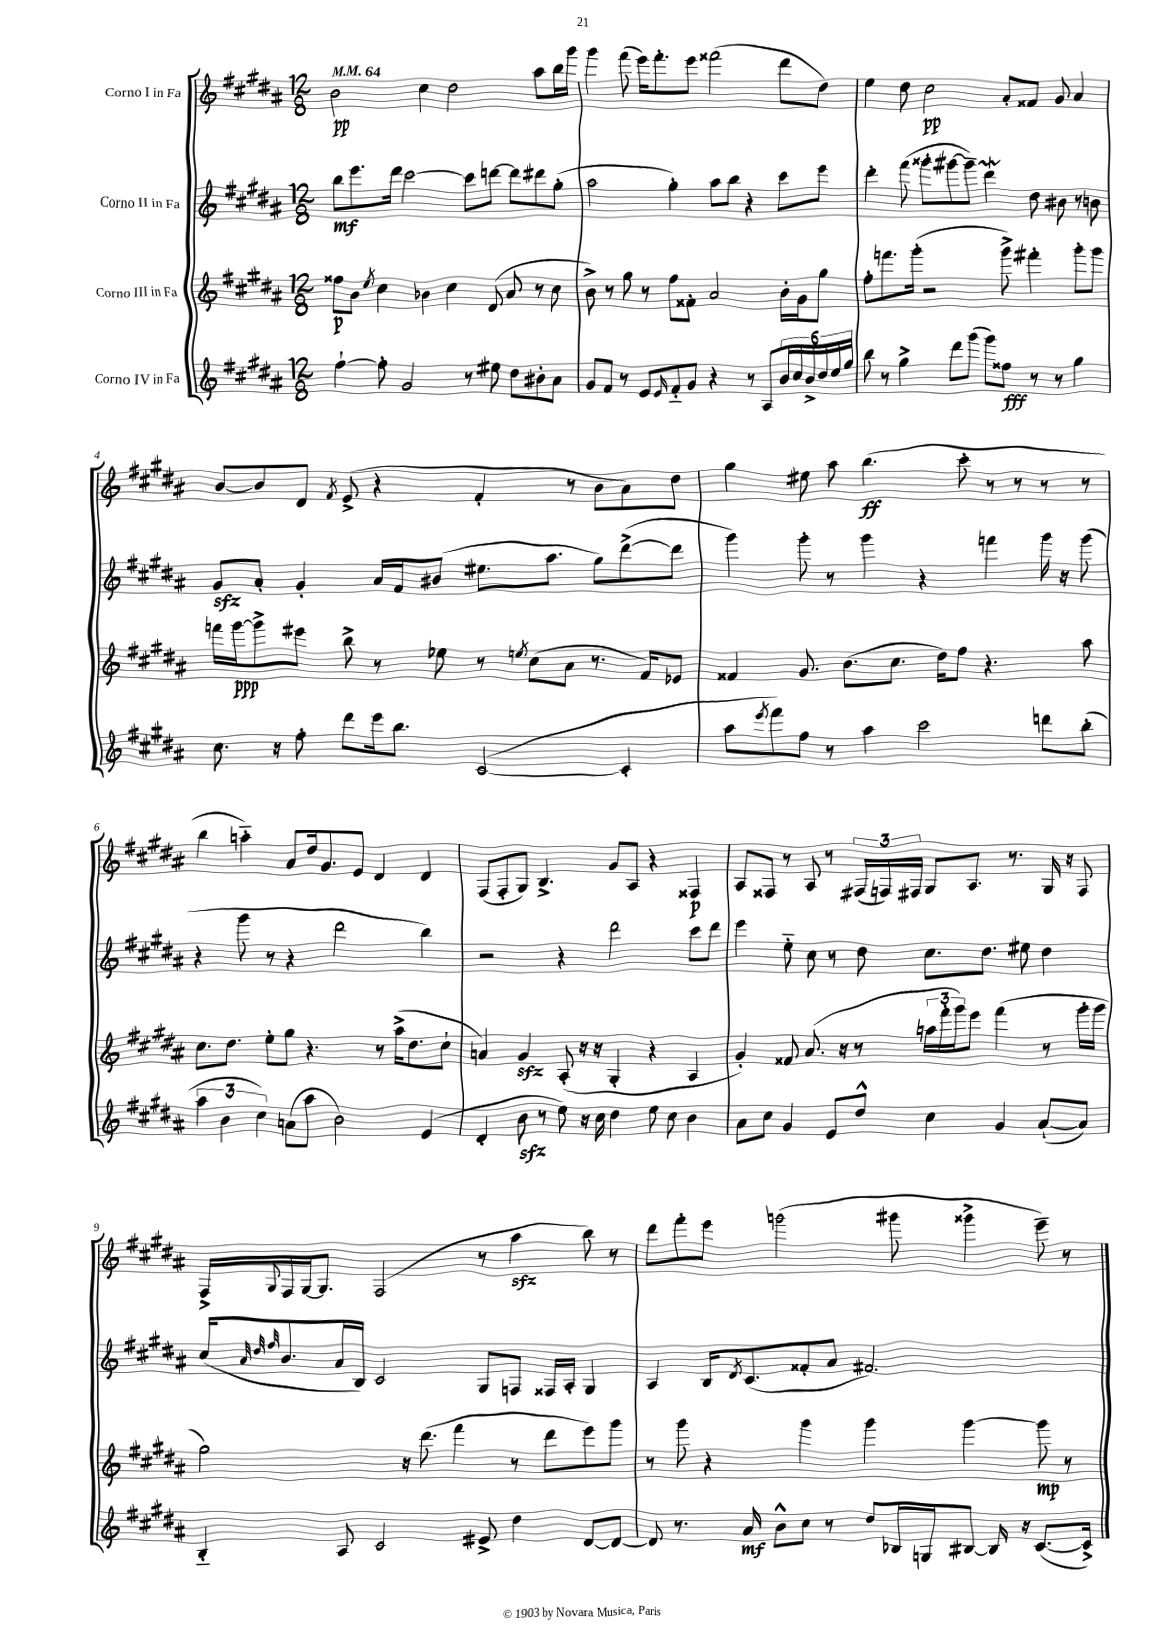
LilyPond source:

<<
\new StaffGroup <<
\new Staff = "s0" \with { instrumentName = "Corno I in Fa" } {
    \clef treble \key b \major \numericTimeSignature \time 12/8 \tempo 4 = 64
    b'2\pp cis''4 dis''2 ais''8 b''16 gis'''16 |
    gis'''4 fis'''8( e'''16) fis'''8.-. e'''8 fisis'''2( dis'''8 dis''8) |
    e''4 dis''8 cis''2\pp ais'8-. fisis'8 gis'8 ais'4 |
    b'8~ b'8 dis'8 \acciaccatura { fis'8 } e'8->( r4 fis'4-. r8 b'8 ais'8) dis''8 |
    gis''4 eis''8 ais''8 b''4.\ff( cis'''8-. r8 r8 r8 r8 |
    b''4 a''4-_) ais'8 dis''16 gis'8. e'8 dis'4 dis'4 |
    fis8( fis8-. gis8) b4.-> gis'8 ais8 r4 fisis4\p |
    ais8 fisis8 r8 ais8 r8 \tuplet 3/2 { fis16( f16) fis16 } gis8 ais8. r8. gis16 r16 fis8 |
    fis16-> \appoggiatura { gis8 } fis16 gis16~ gis8. fis2( r8 ais''4\sfz b''8) r8 |
    dis'''8 fis'''8-. e'''8 g'''2( gis'''8 gisis'''4-> e'''8--) r8 \bar "|." |
}
\new Staff = "s1" \with { instrumentName = "Corno II in Fa" } {
    \clef treble \key b \major \numericTimeSignature \time 12/8
    b''8\mf e'''8. dis'''16 cis'''2~ cis'''8 d'''8~ d'''8 dis'''8 gis''8-.( |
    ais''2 gis''4-.) ais''8 b''8 r4 cis'''8 e'''8 |
    dis'''4-. fis'''8( gisis'''8-. gis'''8~ gis'''8--) dis'''4\mordent dis''8 bis'8 r8 b'8 |
    gis'8\sfz ais'8-. gis'4-. ais'16 fis'16 bis'8( eis''8. ais''8. gis''8) dis'''8~->( dis'''8 |
    gis'''4) gis'''8-. r8 gis'''4 r4 f'''4 gis'''16 r16 gis'''8( |
    r4 gis'''8 r8 r4 dis'''2 b''4) |
    r2 r4 dis'''2 cis'''8 dis'''8 |
    e'''4 e''8-_ cis''8 r8 dis''8 cis''8. dis''8. eis''8 dis''4 |
    cis''16( \grace { ais'32 dis''32 fis''32 } b'8. ais'16 b16) cis'2 gis8 f8 fisis16 ais16-. gis4 |
    ais4 b16 \acciaccatura { dis'8 } cis'8.( fisis'8-. ais'8 fis'2.) \bar "|." |
}
\new Staff = "s2" \with { instrumentName = "Corno III in Fa" } {
    \clef treble \key b \major \numericTimeSignature \time 12/8
    fisis''8\p b'8 \acciaccatura { e''8 } cis''4 bes'4 cis''4 dis'8( ais'8 r8 cis''8 |
    b'8->) r8 gis''8 r8 fis''8 fisis'8-. ais'2 b'16-. gis'16 gis''8 |
    fis''8-. f'''8. gis'''16-.( r2 gis'''8->) fis'''4-. gis'''8-. gis'''8 |
    f'''16 gis'''16~\ppp gis'''8-> eis'''8 b''8-> r8 ees''8 r8 \acciaccatura { e''8 } cis''8( ais'8 r8. fis'16) ees'8 |
    fisis'4 gis'8. b'8.( cis''8. dis''16) fis''8 r4. ais''8 |
    cis''8. dis''8. e''8-. gis''8 r4. r8 ais''16->( dis''8. cis''8-! |
    a'4) gis'4\sfz ais8-.( r16 r16 gis4-. r4 ais4 |
    gis'4-.) fisis'8 ais'8.( r16 r8 \tuplet 3/2 { a''16 fis'''16-. gis'''16) } e'''8 fis'''4( r8 gis'''16-. gis'''16 |
    gis''2) r16 dis'''8.( fis'''4 r8 dis'''8 e'''8) gis'''8 |
    r8 gis'''8 r4 gis'''4 gis'''4 gis'''4~ gis'''8\mp r8 \bar "|." |
}
\new Staff = "s3" \with { instrumentName = "Corno IV in Fa" } {
    \clef treble \key b \major \numericTimeSignature \time 12/8
    fis''4~-! fis''8-. gis'2 r8 eis''8 dis''8 bis'8-. ais'8 |
    gis'8 fis'8 r8 e'8 \grace { e'16 } fis'8-_ gis'8 r4 r8 ais8 \tuplet 6/4 { b'16 cis''16 b'16-> dis''16 e''16 gis''16 } |
    b''8 r8 gis''4-> dis'''8 gis'''8( gis'''8) fisis''8\fff r8 r8 gis''4 |
    cis''8. r16 fis''8-. dis'''8 e'''16 b''8. cis'2~( cis'4-. |
    ais''8 \acciaccatura { e'''8 } fis'''8) fis''8 r8 ais''4 cis'''2 d'''8 b''8-.( |
    \tuplet 3/2 { ais''4 b'4 cis''4) } a'8( ais''8 b'2) e'4( |
    dis'4-. b'8\sfz r8 e''8) r16 cis''16 dis''4 e''8 cis''8 b'4 |
    ais'8 cis''8 gis'4 e'8 dis''8-^ cis''4 gis'4 ais'8~-!( ais'8) |
    b4-_ ais8 cis'2 eis'8-> dis''4 dis'8~ dis'8~ |
    dis'8 r8. ais'16\mf b'8-^ cis''8 r8 dis''8 bes16 g16 bis8~ bis16 r16 cis'8.~( cis'16->) \bar "|." |
}
>>
>>
